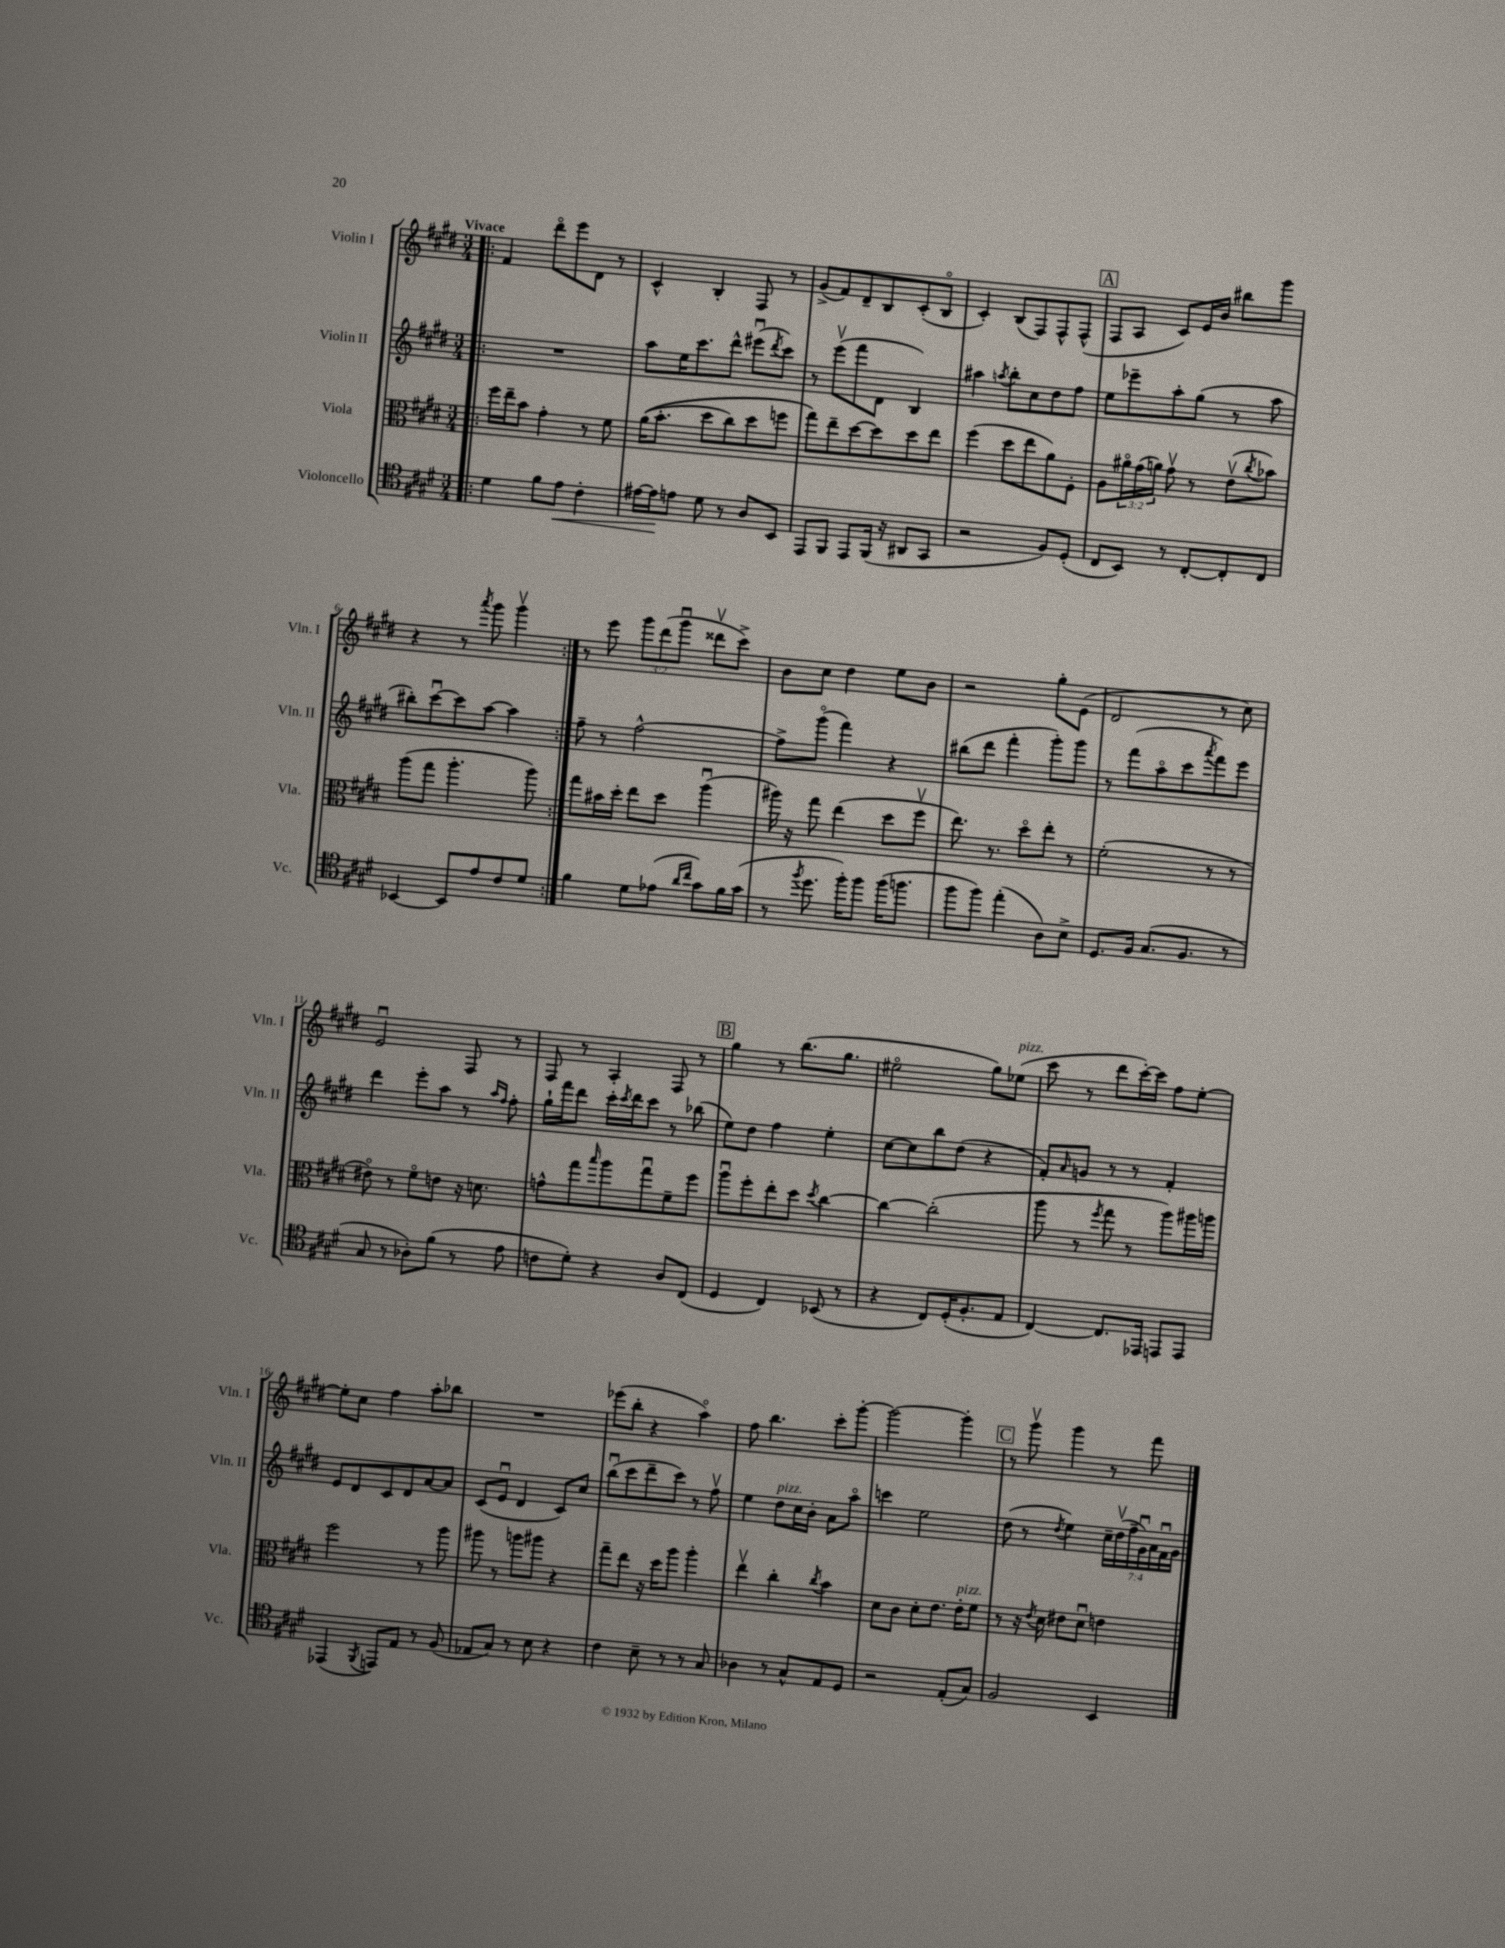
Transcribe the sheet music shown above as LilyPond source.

<<
\new StaffGroup <<
\new Staff = "s0" \with { instrumentName = "Violin I" shortInstrumentName = "Vln. I" } {
    \clef treble \key e \major \numericTimeSignature \time 3/4 \override Staff.TupletNumber.text = #tuplet-number::calc-fraction-text \tempo "Vivace"
    \repeat volta 2 { \bar ".|:" fis'4 dis'''8\flageolet e'''8 dis'8 r8 |
    cis'4-^ b4-. fis8 r8 |
    gis'8->( fis'8) dis'8-- b8 cis'8-.( b8\flageolet |
    cis'4-.) b8( fis8) fis8-^ fis8-^( |
    \mark \markup { \box "A" } fis8 a8 cis'8) e'16 b'16 bis''8 gis'''8 |
    r4 r8 \acciaccatura { a'''8 } gis'''8 gis'''4\upbow | }
    r8 e'''8 \tuplet 3/2 { gis'''8 dis'''8( gis'''8\downbow } disis'''8\upbow cis'''8->) |
    b'8 cis''8 dis''4 e''8 b'8 |
    r2 gis''8-. e'8( |
    dis'2 r8 cis''8) |
    e'2\downbow fis8 r8 |
    fis8 r8 a4-. fis8 r8 |
    \mark \markup { \box "B" } gis''4 r8 b''8.( gis''8. |
    eis''2\flageolet gis''8) ees''8^\markup { \italic "pizz." }( |
    cis'''8 r8 dis'''8 cis'''16~-.) cis'''16 fis''8 e''8~-. |
    e''8-. cis''8 fis''4 a''8-. bes''8 |
    R2. |
    ees'''8( b''8-. r4 a''4\flageolet) |
    fis''8 b''4. cis'''8-. gis'''8~-. |
    gis'''2~ gis'''4-. |
    \mark \markup { \box "C" } r8 gis'''8\upbow gis'''4 r8 fis'''8 \bar "|." |
}
\new Staff = "s1" \with { instrumentName = "Violin II" shortInstrumentName = "Vln. II" } {
    \clef treble \key e \major \numericTimeSignature \time 3/4 \override Staff.TupletNumber.text = #tuplet-number::calc-fraction-text
    \repeat volta 2 { \bar ".|:" R2. |
    a''8 e''16 cis'''8. dis'''8-^ eis'''8\downbow( \acciaccatura { dis'''8 } cis'''8) |
    r8 e'''8\upbow( fis'''8 dis'8 b4) |
    ais''4 \acciaccatura { a''8 } b''8-. cis''8 dis''8 fis''8 |
    \mark \markup { \box "A" } e''8 ees'''8-- a''8-. gis''8( r8 a''8 |
    bis''8-.) cis'''8~\downbow cis'''8 a''8~ a''4 | }
    fis''8-- r8 fis''2~-^ |
    fis''8-> gis'''8\flageolet( fis'''4) r4 |
    bis''8( dis'''8 fis'''4-. gis'''8-.) gis'''8 |
    r8 fis'''8( a''8\flageolet cis'''8 \acciaccatura { a'''8 } fis'''8) e'''8 |
    dis'''4 e'''8-. a''8 r8 \grace { a''16 fis''16 } fis''8-. |
    gis''16-! fis'''16 dis'''8 cis'''16-. \acciaccatura { cis'''8 } dis'''16 cis'''8 r8 bes''8( |
    \mark \markup { \box "B" } e''8) dis''8 fis''4 e''4-. |
    cis''8~ cis''8 b''8 dis''8( r4 |
    fis'8-.) \grace { a'16 } g'8 r8 r8 fis'4-. |
    e'8 dis'8 cis'8 dis'8 a'8~ a'8 |
    cis'8( e'8\downbow dis'4 cis'8) cis''8 |
    b''8\downbow( cis'''8 dis'''8-- cis'''8) r8 fis''8\upbow |
    e''4 dis''8^\markup { \italic "pizz." } cis''16 b'16-. a'8 a''8\flageolet |
    c'''4 e''2 |
    \mark \markup { \box "C" } dis''8( r8 \acciaccatura { dis''8 } e''4) \tuplet 7/4 { cis''16-- dis''16\upbow( fis''16-- gis'16\downbow) a'16 fis'16\downbow gis'16 } \bar "|." |
}
\new Staff = "s2" \with { instrumentName = "Viola" shortInstrumentName = "Vla." } {
    \clef alto \key e \major \numericTimeSignature \time 3/4 \override Staff.TupletNumber.text = #tuplet-number::calc-fraction-text
    \repeat volta 2 { \bar ".|:" fis''16 e''16-- b'8 gis'4-. r8 fis'8 |
    a'16(\( b'8.-. dis''8 cis''8) dis''8 f''8 |
    gis''8\) e''8-- dis''8~ dis''8 dis''8 e''8 |
    fis''4( dis''8 e''8 a'8) fis8-. |
    \mark \markup { \box "A" } a8 \tuplet 3/2 { ais'16\flageolet gis'16( a'16) } gis'8\upbow r8 e'8\upbow( \acciaccatura { cis''8 } bes'8) |
    a''8( gis''8 a''4.-. a''8) | }
    gis''8 bis'16 dis''16-. e''8 dis''8 a''4\downbow( |
    ais''16) r16 gis''8 e''4( dis''8 fis''8\upbow |
    e''8.) r8. dis''8\flageolet e''8-. r8 |
    fis'2-.( r8 r8 |
    eis'8\flageolet) r8 fis'8\flageolet e'8 r16 d'8. |
    g'8-^ gis''8 \grace { b''16 } a''8 gis''8\downbow fis'8-- fis''8 |
    \mark \markup { \box "B" } a''8\downbow fis''8-. e''8-. dis''8 \acciaccatura { dis''8 } cis''4~ |
    cis''4~ cis''2-.( |
    a''8 r8 \acciaccatura { fis''8 } gis''8 r8 a''8) ais''16 a''16 |
    fis''2 r8 a''8 |
    ais''8 r8 a''8 ais''8 r4 |
    gis''8-- e''8 r16 dis''16 a''8 a''4-. |
    e''4\upbow cis''4-. \acciaccatura { cis''8 } b'4 |
    dis'8 cis'8 dis'8-. e'8. e'16-.^\markup { \italic "pizz." } fis'8 |
    \mark \markup { \box "C" } r8 r16 \acciaccatura { e'8 } dis'16 eis'8 dis'8\downbow e'4 \bar "|." |
}
\new Staff = "s3" \with { instrumentName = "Violoncello" shortInstrumentName = "Vc." } {
    \clef tenor \key e \major \numericTimeSignature \time 3/4
    \repeat volta 2 { \bar ".|:" dis'4 fis'8 e'8\< cis'4-. |
    eis'16~ eis'16\! e'8 dis'8 r8 a8 b,8 |
    e,8 fis,8 e,8 fis,16( r16 ais,8 gis,8 |
    r2 fis8) dis8-.( |
    \mark \markup { \box "A" } cis8 b,8) r8 cis8~-. cis8-. cis8 |
    bes,4~ bes,8 e'8 cis'8 dis'8 | }
    fis'4 dis'8 ees'8( \grace { a'16 cis''16 } gis'8) fis'16 gis'16( |
    r8 \acciaccatura { fis''8 } dis''8. fis''16-.) fis''8 fis''16( f''8. |
    fis''8 fis''8) e''4-.( a8) b8-> |
    dis8. fis16 gis8.( fis8. r8 |
    gis8 r8 aes8-.) fis'8( r8 e'8 |
    c'8 dis'8-.) r4 a8 cis8( |
    \mark \markup { \box "B" } dis4 cis4) bes,8( r8 |
    r4 cis8) dis16-.( fis8.-. e8 |
    cis4~) cis8. ees,16 e,8 e,8 |
    ees,4( \acciaccatura { fis,8 } e,8) e8 r8 fis8( |
    ees8 gis8) r8 b8 r4 |
    cis'4 b8-- r8 r8 gis8 |
    aes4 r8 gis8-^ e8 dis8 |
    r2 e8-.( gis8) |
    \mark \markup { \box "C" } fis2 b,4 \bar "|." |
}
>>
>>
